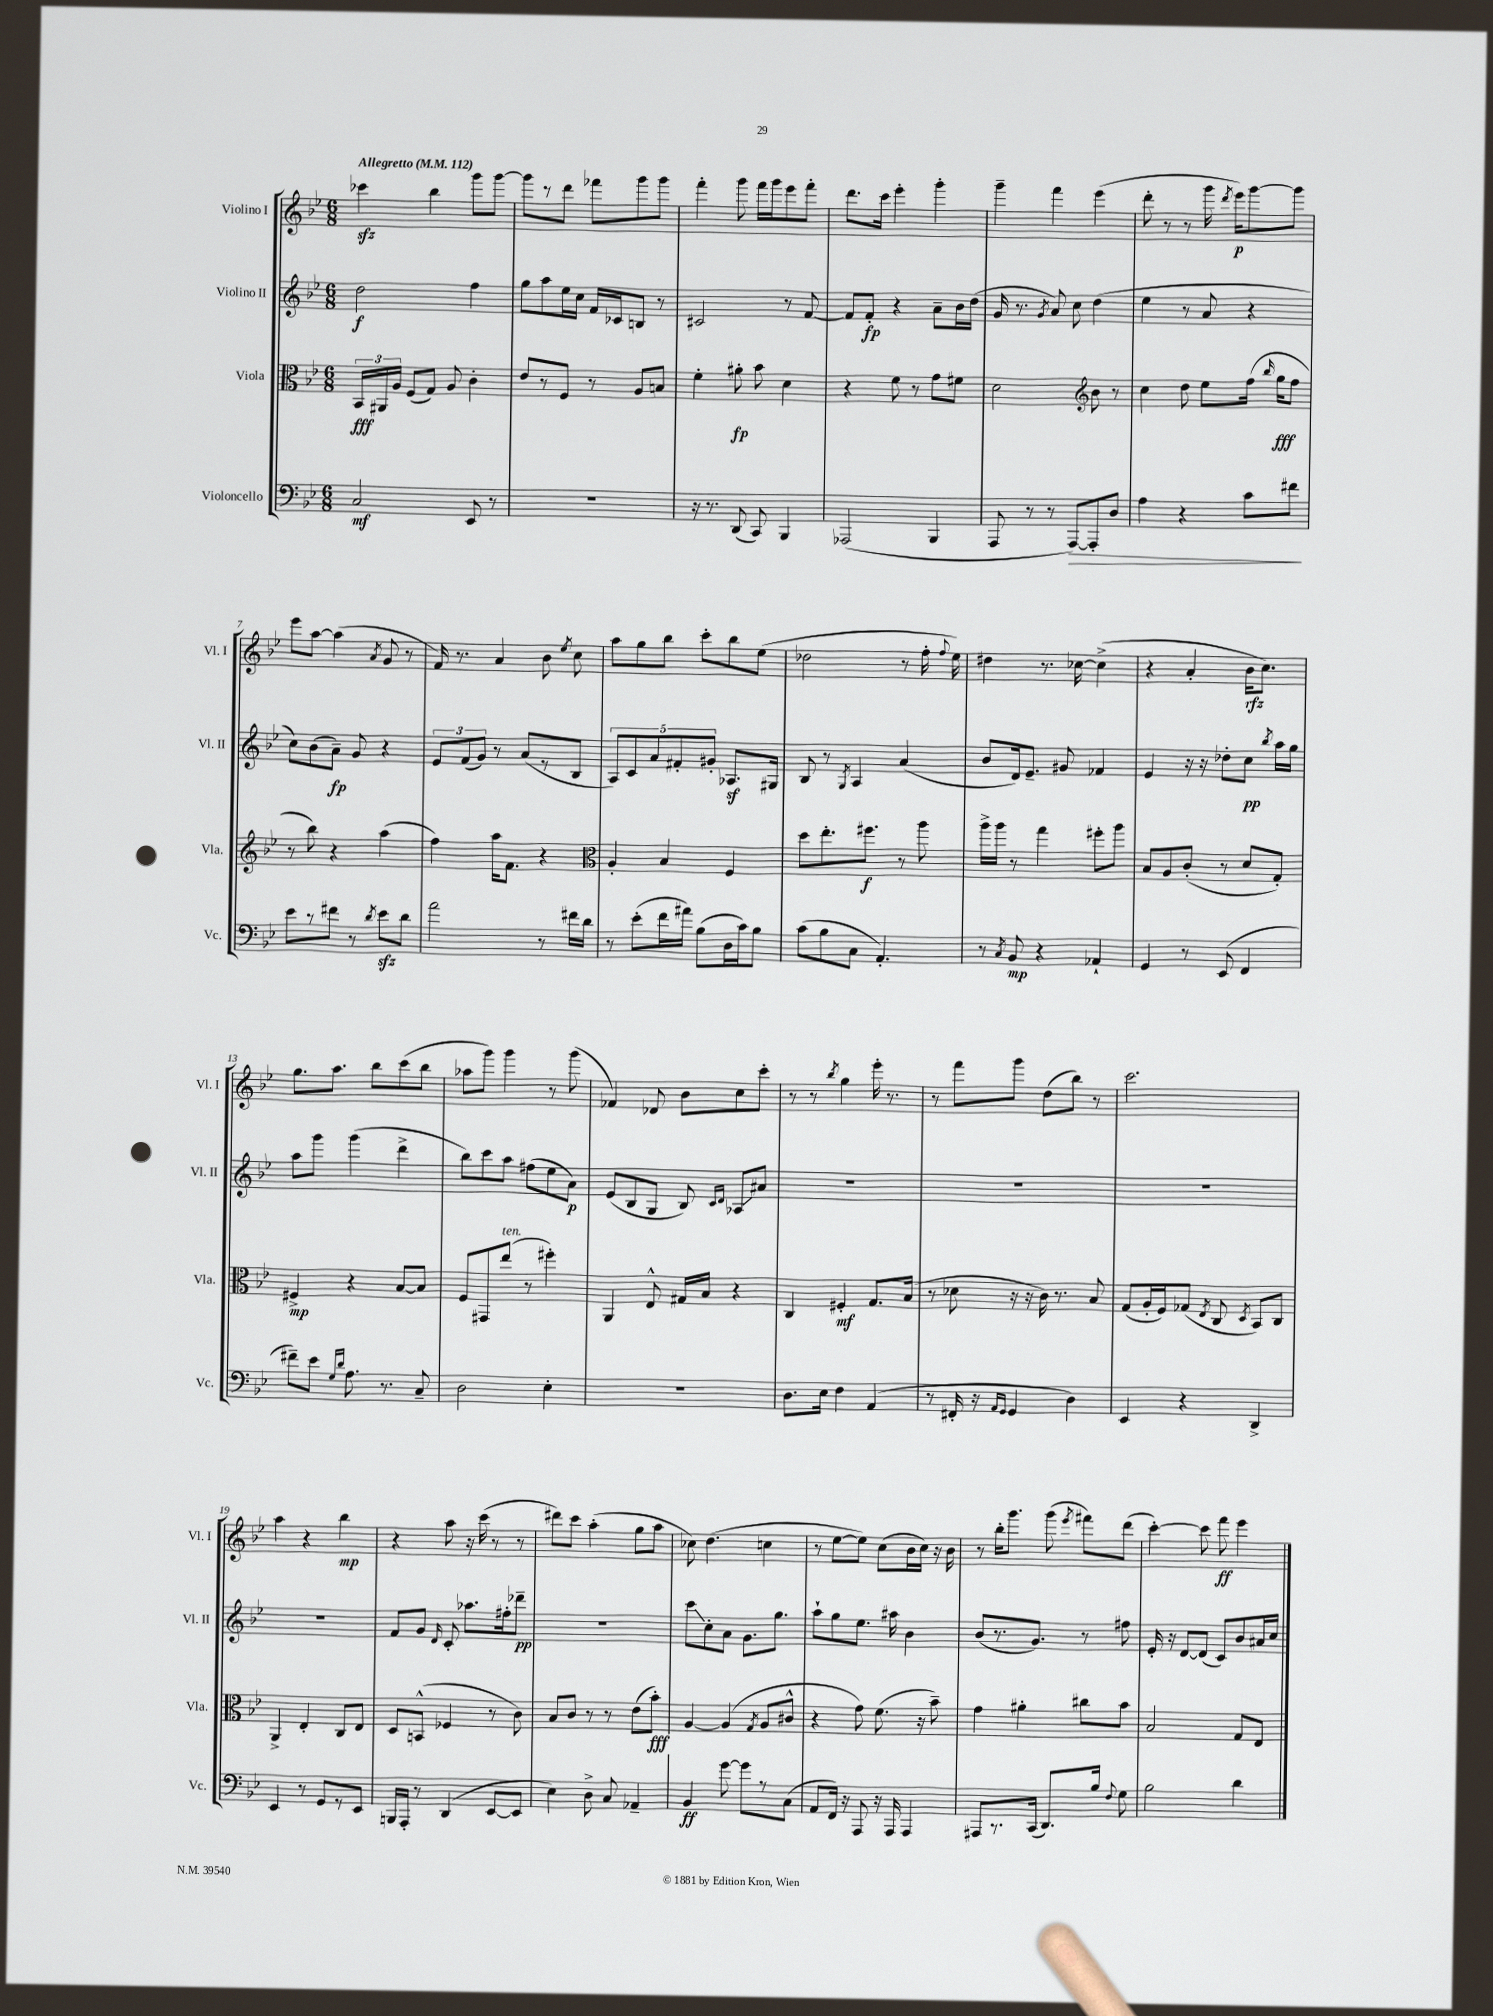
<<
\new StaffGroup <<
\new Staff = "s0" \with { instrumentName = "Violino I" shortInstrumentName = "Vl. I" } {
    \clef treble \key bes \major \numericTimeSignature \time 6/8 \tempo "Allegretto" 4 = 112
    \autoBeamOff ces'''4\sfz bes''4 g'''8[ g'''8]~ |
    g'''8[ r8 d'''8] fes'''8[ g'''8 g'''8] |
    f'''4-. g'''8 f'''16[ g'''16 ees'''8 f'''8]-. |
    d'''8.[ c'''16] ees'''4-. g'''4-. |
    g'''4-- f'''4 ees'''4( |
    d'''8-. r8 r8 g'''16 \acciaccatura { d'''8 } ees'''16[\p) g'''8~ g'''8] |
    ees'''8[ a''8]~ a''4( \acciaccatura { a'8 } g'8 r8 |
    f'16) r8. a'4 bes'8 \acciaccatura { ees''8 } c''8 |
    a''8[ g''8 bes''8] c'''8[-. bes''8 ees''8]( |
    des''2 r8 f''16-. \appoggiatura { f''8 } ees''16) |
    dis''4 r8. ces''16~ ces''4->( |
    r4 a'4-. bes'16[\rfz c''8.]) |
    g''8.[ a''8.] bes''8[ c'''8( bes''8] |
    aes''8[ g'''8]) g'''4 r8 g'''8( |
    fes'4) des'8 bes'8[ c''8 c'''8]-. |
    r8 r8 \acciaccatura { bes''8 } g''4 ees'''16-. r8. |
    r8 f'''8[ g'''8] d''8[( bes''8]) r8 |
    c'''2. |
    a''4 r4 bes''4\mp |
    r4 a''8 r16 c'''16( r8 r8 |
    dis'''8[) c'''8] a''4-.( g''8[ a''8] |
    ces''8) d''4.( c''4 |
    r8 ees''8[~ ees''8]) c''8[( bes'16 c''16]) r16 bes'16 |
    r8 bes''16[-. g'''8.] g'''8( \acciaccatura { ees'''8 } fis'''8[) d'''8]( |
    c'''4~-.) c'''8 f'''8\ff ees'''4 \bar "|." |
}
\new Staff = "s1" \with { instrumentName = "Violino II" shortInstrumentName = "Vl. II" } {
    \clef treble \key bes \major \numericTimeSignature \time 6/8
    \autoBeamOff d''2\f f''4 |
    g''8[ a''8 ees''16 c''16] f'16[ ces'16 b8] r8 |
    cis'2 r8 f'8~ |
    f'8[ f'8]-.\fp r4 a'8[-- bes'16 d''16]( |
    g'16 r8. \acciaccatura { g'8 } a'8) c''8 d''4( |
    ees''4 r8 a'8 r4 |
    c''8[) bes'8( a'8]--\fp) g'8 r4 |
    \tuplet 3/2 { ees'8[ f'8( g'8]) } r8 a'8[( r8 bes8] |
    \tuplet 5/4 { a8[) c'8 a'8 fis'8-. gis'8]-. } aes8.[\sf gis16] |
    bes8 r8 \acciaccatura { g8 } a4 a'4( |
    bes'8[ d'16) ees'8.]-- gis'8 fes'4 |
    ees'4 r16 r16 des''8[-. c''8]\pp \acciaccatura { bes''8 } a''16[ g''16] |
    a''8[ g'''8] g'''4( d'''4-> |
    bes''8[) c'''8 a''8] fis''8[( ees''8 a'8]\p) |
    ees'8[( bes8 g8] bes8) \grace { c'16[ d'16] } aes8[\glissando ais'8] |
    R2. |
    R2. |
    R2. |
    R2. |
    f'8[ g'8] \grace { d'16 } c'8-. aes''8.[ fis''16-. des'''8]--\pp |
    R2. |
    c'''8[\glissando c''8-. a'8] g'8.[ g''8.] |
    a''8[-! g''8 ees''8.] ais''16 bes'4 |
    bes'8[( r8. g'8.]) r8 fis''8 |
    ees'16-. r16 d'8[~ d'8]( c'8[) bes'8 ais'16 c''16] \bar "|." |
}
\new Staff = "s2" \with { instrumentName = "Viola" shortInstrumentName = "Vla." } {
    \clef alto \key bes \major \numericTimeSignature \time 6/8
    \autoBeamOff \tuplet 3/2 { bes,16[\fff ais,16 a16] } f8[( g8]) a8 c'4-. |
    ees'8[ r8 f8] r8 a8[ b8] |
    f'4-. ais'8-.\fp bes'8 d'4 |
    r4 f'8 r8 g'8[ fis'8] |
    d'2 \clef treble bes'8 r8 |
    c''4 d''8 ees''8[ f''16]( \grace { bes''16 } g''16[\fff f''8] |
    r8 bes''8) r4 a''4( |
    f''4) a''16[ f'8.] r4 |
    \clef alto a4-. bes4 f4 |
    d''8[ ees''8.-. fis''8.]\f r8 a''8 |
    a''16[-> a''16] r8 g''4 fis''8[-. a''8] |
    bes8[ a8 c'8]-.( r8 d'8[ g8]-.) |
    fis4->\mp r4 bes8[~ bes8] |
    f8[ gis,8 ees''8]^\markup { \italic "ten." }( r8 fis''4-.) |
    a,4 ees8-^ gis16[ bes16] r4 |
    c4 fis4-.\mf g8.[ bes16]( |
    r8 des'8 r16 r16 c'16) r8. bes8 |
    g8[( a16-. f16) ges8]( \acciaccatura { ees8 } c8 \acciaccatura { d8 } bes,8[) c8] |
    a,4-> ees4-. c8[ ees8] |
    d8[ b,8]-^( fes4 r8 c'8) |
    bes8[ c'8] r8 r8 ees'8[( bes'8]-.\fff) |
    a4~ a4( \acciaccatura { g8 } a8[ cis'8]-^ |
    r4 g'8) f'8.( r16 bes'8--) |
    g'4 ais'4-. cis''8[ bes'8] |
    bes2 g8[ ees8] \bar "|." |
}
\new Staff = "s3" \with { instrumentName = "Violoncello" shortInstrumentName = "Vc." } {
    \clef bass \key bes \major \numericTimeSignature \time 6/8
    \autoBeamOff c2\mf ees,8 r8 |
    R2. |
    r16 r8. d,8( c,8) bes,,4 |
    aes,,2( bes,,4 |
    a,,8 r8 r8 a,,8[~\>) a,,8-. d8] |
    a4 r4 c'8[ fis'8]\! |
    ees'8[ r8 fis'8] r8 \acciaccatura { d'8 } ees'8[\sfz d'8] |
    a'2 r8 fis'16[ d'16] |
    r8 ees'8[-.( f'16 ais'16]) bes8[( d16 c'16) bes8] |
    c'8[( bes8 c8] a,4.-.) |
    r8 \acciaccatura { c8 } bes,8\mp r4 aes,4-! |
    g,4 r8 ees,8( f,4 |
    fis'8[--) ees'8] \grace { g16[ d'16] } a8. r8. c8-- |
    d2 ees4-. |
    R2. |
    d8.[ ees16] f4 a,4( |
    r8 fis,16-. r16 \grace { a,16[ g,16] } g,4 d4) |
    ees,4 r4 d,4-> |
    ees,4 r8 g,8[ r8 ees,8] |
    b,,16[ a,,16]-. r8 d,4( ees,8[~ ees,8] |
    ees4) d8-> c8 aes,4-- |
    bes,4\ff g'8~ g'8[ r8 c8]( |
    a,8[ f,16]) r16 a,,8 r16 a,,16 a,,4 |
    ais,,8[ r8. c,16]( d,8.[) bes16] \appoggiatura { f8 } g8 |
    bes2 d'4 \bar "|." |
}
>>
>>
